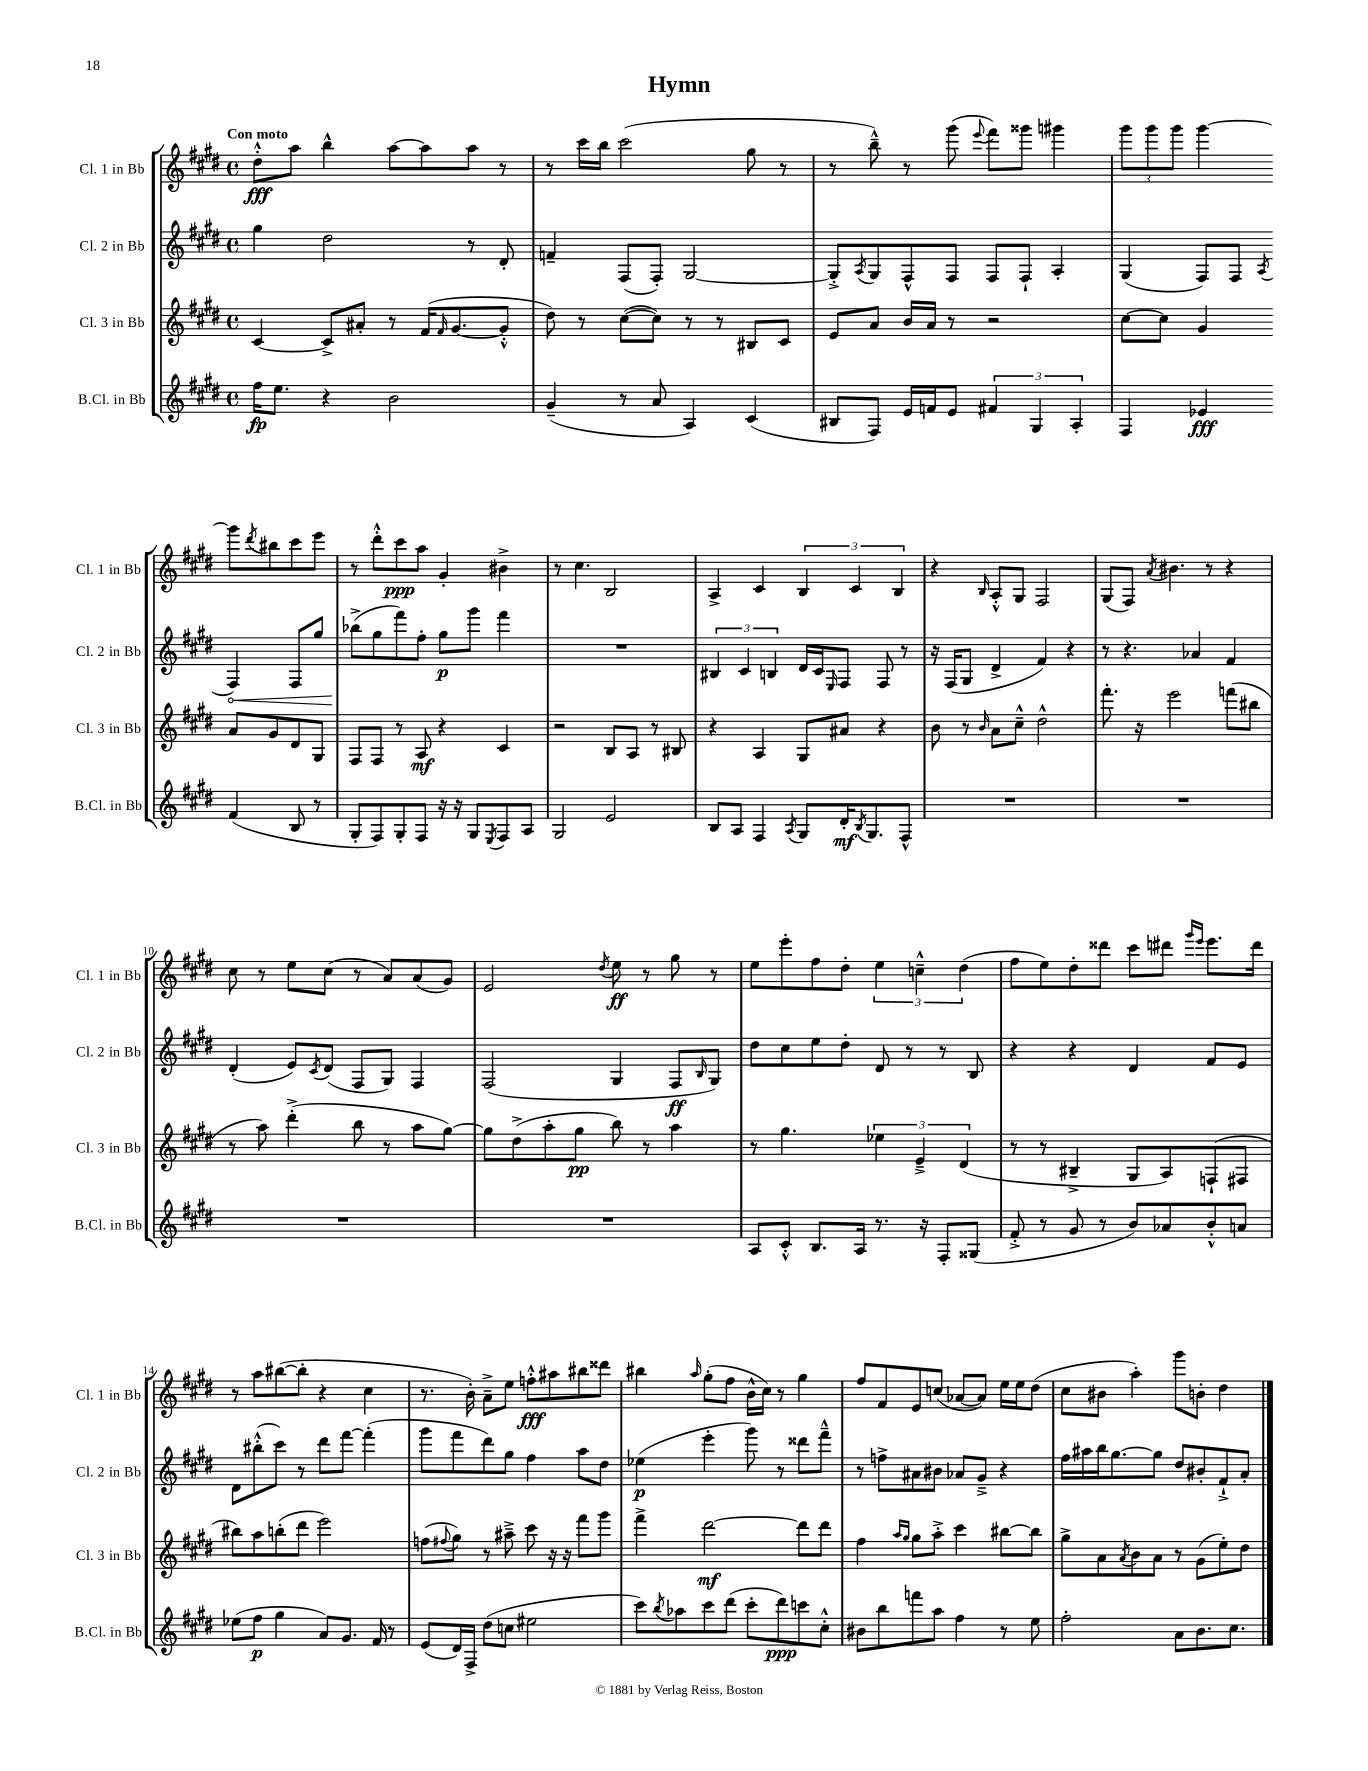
\header { title = "Hymn" }
<<
\new StaffGroup <<
\new Staff = "s0" \with { instrumentName = "Cl. 1 in Bb" shortInstrumentName = "Cl. 1 in Bb" } {
    \clef treble \key e \major \defaultTimeSignature \time 4/4 \tempo "Con moto"
    dis''8-.-^\fff a''8 b''4-^ a''8~ a''8 a''8 r8 |
    r8 cis'''16 b''16 cis'''2( gis''8 r8 |
    r8 b''8---^) r8 gis'''8( \appoggiatura { e'''8 } fis'''8) gisis'''8 gis'''4 |
    \tuplet 3/2 { gis'''8 gis'''8 gis'''8 } gis'''4~ gis'''8 \acciaccatura { dis'''8 } bis''8 cis'''8 e'''8 |
    r8 dis'''8-.-^ cis'''8\ppp a''8 gis'4-. bis'4-> |
    r8 cis''4. b2 |
    a4-> cis'4 \tuplet 3/2 { b4 cis'4 b4 } |
    r4 \grace { b16 } a8-.-^ gis8 fis2 |
    gis8( fis8) \acciaccatura { a'8 } bis'4. r8 r4 |
    cis''8 r8 e''8 cis''8( r8 a'8) a'8( gis'8) |
    e'2 \acciaccatura { dis''8 } e''8\ff r8 gis''8 r8 |
    e''8 e'''8-. fis''8 dis''8-. \tuplet 3/2 { e''4 c''4---^ dis''4( } |
    fis''8 e''8) dis''8-. disis'''8 cis'''8 dis'''8 \grace { gis'''16 e'''16 } e'''8. dis'''16 |
    r8 a''8 bis''8~( bis''8-. r4 cis''4 |
    r8. b'16-.) a'8---> e''8 f''8-.-^\fff ais''8 bis''8 disis'''8 |
    bis''4 \grace { a''16 } gis''8-.( fis''8 b'16-^ cis''16) r8 gis''4 |
    fis''8 fis'8 e'8 c''8( aes'8~ aes'8) e''16 e''16 dis''8( |
    cis''8 bis'8 a''4-.) gis'''8 b'8-. dis''4 \bar "|." |
}
\new Staff = "s1" \with { instrumentName = "Cl. 2 in Bb" shortInstrumentName = "Cl. 2 in Bb" } {
    \clef treble \key e \major \defaultTimeSignature \time 4/4
    gis''4 dis''2 r8 dis'8-. |
    f'4-- fis8( fis8-.) gis2~ |
    gis8-.-> \acciaccatura { a8 } gis8 fis8-^ fis8 fis8 fis8-! a4-. |
    gis4( fis8) fis8 \acciaccatura { a8 } \once \override Hairpin.circled-tip = ##t fis4\< fis8 gis''8 |
    bes''8->\!( gis''8 fis'''8) fis''8-. gis''8\p gis'''8 fis'''4 |
    R1 |
    \tuplet 3/2 { bis4 cis'4 b4 } dis'16 cis'16 \grace { e16 } fis8 fis8 r8 |
    r16 fis16( gis8 dis'4-> fis'4) r4 |
    r8 r4. aes'4 fis'4 |
    dis'4-.( e'8) \acciaccatura { cis'8 } dis'8( fis8 gis8) fis4 |
    fis2( gis4 fis8\ff \grace { b16 } gis8) |
    dis''8 cis''8 e''8 dis''8-. dis'8 r8 r8 b8 |
    r4 r4 dis'4 fis'8 e'8 |
    dis'8 bis''8-.-^( cis'''8) r8 dis'''8 fis'''8~ fis'''4-.( |
    gis'''8 fis'''8 dis'''8) gis''8 fis''4 a''8 dis''8 |
    ees''4\p( e'''4-. gis'''8) r8 disis'''8 fis'''8---^ |
    r8 f''8-> ais'8 bis'8 aes'8 gis'8---> r4 |
    fis''16 ais''16 b''16 gis''8.~ gis''8 dis''8 bis'8-. fis'8-!-> a'8-. \bar "|." |
}
\new Staff = "s2" \with { instrumentName = "Cl. 3 in Bb" shortInstrumentName = "Cl. 3 in Bb" } {
    \clef treble \key e \major \defaultTimeSignature \time 4/4
    cis'4~ cis'8-> ais'8-. r8 fis'16( \grace { fis'16 } gis'8.~ gis'8-.-^ |
    dis''8) r8 cis''8~( cis''8) r8 r8 bis8 cis'8 |
    e'8 a'8 b'16 a'16 r8 r2 |
    cis''8~ cis''8 gis'4 a'8 gis'8 dis'8 gis8 |
    fis8 fis8 r8 a8\mf r4 cis'4 |
    r2 b8 a8 r8 bis8 |
    r4 a4 gis8 ais'8 r4 |
    b'8 r8 \grace { b'16 } a'8 cis''8---^ dis''2-^ |
    fis'''8.-. r16 e'''2 f'''8( bis''8 |
    r8 a''8) dis'''4-.->( b''8 r8 a''8 gis''8~) |
    gis''8 dis''8->( a''8-. gis''8\pp b''8) r8 a''4 |
    r8 gis''4. \tuplet 3/2 { ees''4 e'4---> dis'4( } |
    r8 r8 bis4---> gis8 a8) f8-!( fis8 |
    bis''8) a''8 b''8-.( dis'''8 e'''2) |
    f''8( \appoggiatura { fis''8 } gis''8) r8 ais''8---> cis'''8 r16 r16 fis'''8 gis'''8 |
    fis'''4-> dis'''2~\mf dis'''8 dis'''8 |
    fis''4 \grace { a''16 gis''16 } gis''8 a''8-.-> cis'''4 bis''8~ bis''8 |
    gis''8-> a'8 \acciaccatura { a'8 } b'8 a'8 r8 gis'8( e''8-.) dis''8 \bar "|." |
}
\new Staff = "s3" \with { instrumentName = "B.Cl. in Bb" shortInstrumentName = "B.Cl. in Bb" } {
    \clef treble \key e \major \defaultTimeSignature \time 4/4
    fis''16\fp e''8. r4 b'2 |
    gis'4--( r8 a'8 a4) cis'4( |
    bis8 fis8) e'16 f'16 e'8 \tuplet 3/2 { fis'4 gis4 a4-. } |
    fis4 ees'4\fff fis'4( b8 r8 |
    gis8-. fis8) gis8-. fis8 r16 r16 gis8 \acciaccatura { e8 } fis8 a8 |
    gis2 e'2 |
    b8 a8 fis4 \acciaccatura { a8 } gis8 dis'16-.\mf \acciaccatura { b8 } gis8. fis8-^ |
    R1 |
    R1 |
    R1 |
    R1 |
    a8 cis'8-.-^ b8. a16 r8. r16 fis8-. gisis8( |
    fis'8-.-> r8 gis'8 r8 b'8) aes'8 b'8-.-^ a'8 |
    ees''8( fis''8\p gis''4 a'8) gis'8. fis'16 r8 |
    e'8( dis'16) fis16-> dis''8( c''8 eis''2 |
    cis'''8) \acciaccatura { b''8 } aes''8 cis'''8 dis'''8( cis'''8-. dis'''8\ppp) c'''8 cis''8-.-^ |
    bis'8 b''8 f'''8 a''8 fis''4 r8 e''8 |
    fis''2-. a'8 b'8. cis''8. \bar "|." |
}
>>
>>
